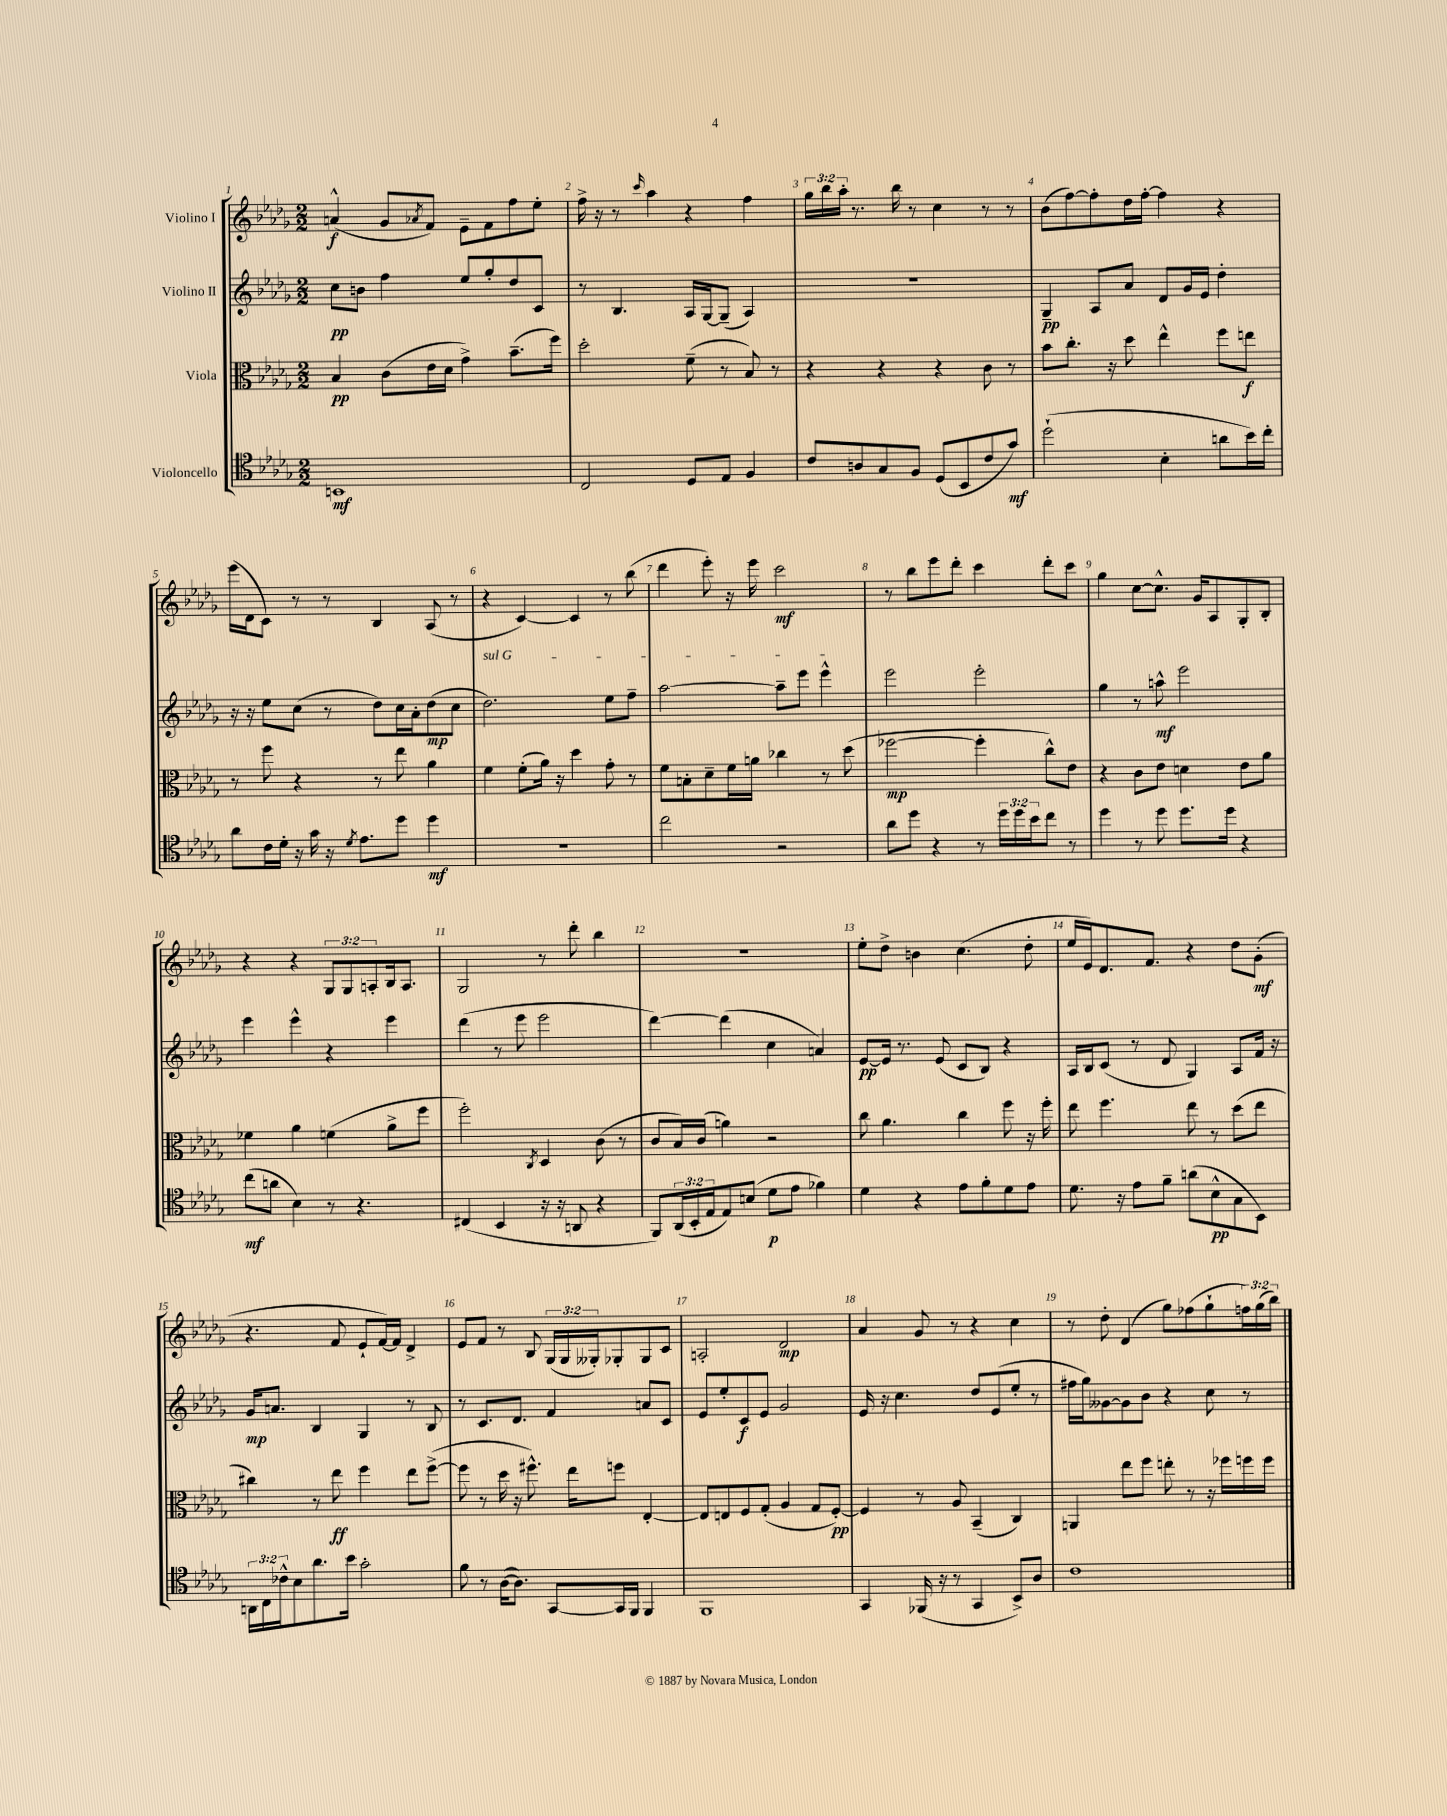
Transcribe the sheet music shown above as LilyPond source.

<<
\new StaffGroup <<
\new Staff = "s0" \with { instrumentName = "Violino I" } {
    \clef treble \key des \major \numericTimeSignature \time 2/2 \override Staff.TupletNumber.text = #tuplet-number::calc-fraction-text
    a'4-^\f( ges'8 \acciaccatura { aes'8 } f'8) ees'8-- f'8 f''8 ees''8-. |
    f''16-> r16 r8 \grace { c'''16 } aes''4 r4 f''4 |
    \tuplet 3/2 { ges''16 bes''16 aes''16-. } r8. bes''16 r8 c''4 r8 r8 |
    bes'8( f''8~) f''8-. des''16 f''16~-. f''4 r4 |
    ees'''16( des'16 c'8) r8 r8 bes4 aes8( r8 |
    r4 c'4~) c'4 r8 bes''8( |
    des'''4 ees'''8-.) r16 ees'''16 c'''2\mf |
    r8 bes''8 ees'''8 des'''8-. c'''4 des'''8-. c'''8 |
    ges''4 c''8~ c''8.-^ ges'16 aes8 ges8-. bes8-. |
    r4 r4 \tuplet 3/2 { ges8 ges8 a8-. } bes16 a8. |
    ges2 r8 des'''8-. bes''4 |
    R1 |
    ees''8-. des''8-> b'4 c''4.( des''8-. |
    ees''16 ees'16) des'8. f'8. r4 des''8 ges'8-.\mf( |
    r4. f'8 ees'8-! f'16~) f'16 des'4-> |
    ees'8 f'8 r8 bes8 \tuplet 3/2 { ges16( ges16 geses16-.) } ges8-. ges8 c'8 |
    a2-. des'2\mp |
    aes'4 ges'8 r8 r4 c''4 |
    r8 des''8-. des'4( ges''8) fes''8( ges''8-! \tuplet 3/2 { f''16) ges''16( bes''16) } \bar "|." |
}
\new Staff = "s1" \with { instrumentName = "Violino II" } {
    \clef treble \key des \major \numericTimeSignature \time 2/2
    c''8\pp b'8 f''4 ees''8 ges''8-. des''8 c'8 |
    r8 bes4. aes16 ges16~ ges8--( aes4) |
    R1 |
    ges4--\pp aes8 aes'8 des'8 ges'16 ees'16 des''4-. |
    r16 r16 ees''8 c''8( r8 des''8) c''16 aes'16-. des''8\mp( c''8 |
    \once \override TextSpanner.bound-details.left.text = \markup { \italic "sul G" } des''2.\startTextSpan) ees''8 f''8-- |
    aes''2~ aes''8-- ees'''8 ees'''4-^\stopTextSpan |
    ees'''2 ees'''2-. |
    ges''4 r8 a''8-^\mf ees'''2 |
    ees'''4 ees'''4-^ r4 ees'''4 |
    des'''4( r8 ees'''8 ees'''2 |
    des'''4~) des'''4( c''4 a'4) |
    ees'8~\pp ees'16 r8. ees'8( c'8 bes8) r4 |
    aes16 bes16 c'8( r8 des'8 ges4) aes8 f'16 r16 |
    ges'16\mp a'8. bes4 ges4 r8 bes8 |
    r8 c'8. des'8. f'4 a'8 c'8 |
    ees'8 ees''8-. c'8\f ees'8 ges'2 |
    ees'16 r16 c''4. des''8 ees'8( ees''8-. r8 |
    fis''16 ges''16) geses'8~ geses'8 bes'8 r4 c''8 r8 \bar "|." |
}
\new Staff = "s2" \with { instrumentName = "Viola" } {
    \clef alto \key des \major \numericTimeSignature \time 2/2
    bes4\pp c'8( ees'16 des'16 ges'4->) bes'8.--( f''16) |
    des''2-. f'8--( r8 bes8) r8 |
    r4 r4 r4 c'8 r8 |
    bes'8 c''8.-. r16 des''8 ees''4-^ f''8 e''8\f |
    r8 f''8 r4 r8 ees''8 aes'4 |
    f'4 f'8-.( aes'16) r16 des''4 ges'8-. r8 |
    f'8 b8-. des'8-- f'16 a'16 ces''4 r8 des''8( |
    fes''2~\mp fes''4-. c''8-^) ees'8 |
    r4 c'8 ees'8 d'4 ees'8 aes'8 |
    fes'4 aes'4 f'4( aes'8-> f''8 |
    f''2-.) \acciaccatura { c8 } des4 c'8( r8 |
    c'8 bes16) c'16( a'4) r2 |
    c''8 aes'4. c''4 f''8 r16 f''16-. |
    ees''8 f''4. ees''8 r8 des''8( ees''8 |
    cis''4) r8 ees''8\ff f''4 ees''8 f''8~->( |
    f''8 r8 des''16 r16 fis''8.-^) ees''16 f''8 ees4~-. |
    ees8 e8 f8 ges8-.( aes4 ges8 f8~-.\pp) |
    f4 r8 aes8 bes,4--( c4) |
    a,4 ees''8 f''8 e''8-. r8 r16 fes''16 f''16 f''16 \bar "|." |
}
\new Staff = "s3" \with { instrumentName = "Violoncello" } {
    \clef tenor \key des \major \numericTimeSignature \time 2/2 \override Staff.TupletNumber.text = #tuplet-number::calc-fraction-text
    b,1\mf |
    c2 des8 ees8 f4 |
    c'8 a8 ges8 f8 des8( bes,8 c'8 ges'8\mf) |
    des''2-!( bes4-. a'8 bes'16) c''16-. |
    aes'8 c'16 des'16-. r16 ges'16 r16 \acciaccatura { des'8 } ees'8. des''8 des''4\mf |
    r1 |
    c''2 r2 |
    aes'8 des''8 r4 r8 \tuplet 3/2 { des''16 des''16 bes'16 } c''8 r8 |
    des''4 r8 des''8 des''8. des''16 r4 |
    c''8\mf( a'8 bes4) r8 r4. |
    cis4( bes,4 r16 r16 a,8 r4 |
    f,8) \tuplet 3/2 { aes,16( bes,16-. ees16 } ees8) b8( des'8\p ees'8 fes'4) |
    des'4 r4 ees'8 f'8-. des'8 ees'8 |
    des'8. r16 ees'8 f'8-- a'8( bes8-^\pp ges8 bes,8) |
    \tuplet 3/2 { a,16 c16 ces'16-^ } bes8 aes'8. bes'16 ges'2-. |
    f'8 r8 aes16~( aes8.) ges,8~ ges,16 f,16 f,4 |
    f,1 |
    ges,4 fes,16( r16 r8 ges,4 bes,8->) aes8 |
    c'1 \bar "|." |
}
>>
>>
\layout { \context { \Score \override BarNumber.break-visibility = ##(#f #t #t) barNumberVisibility = #all-bar-numbers-visible } }
